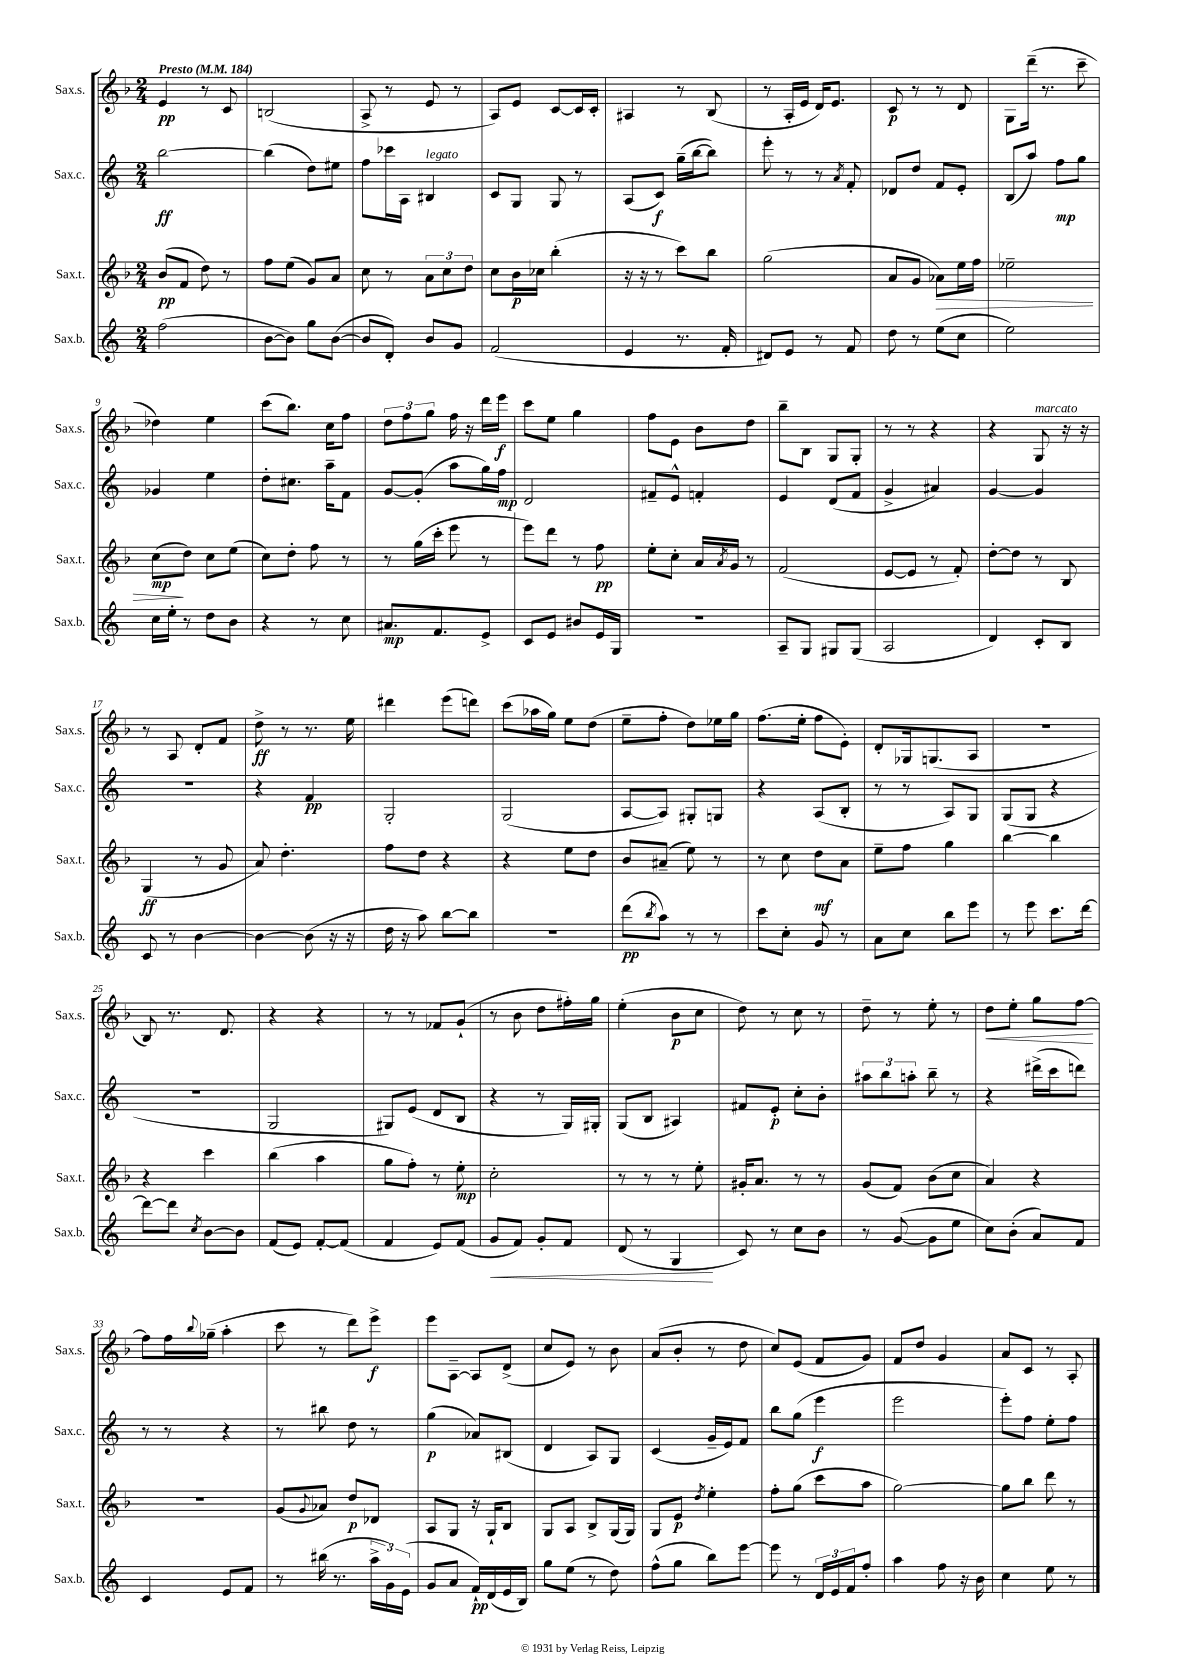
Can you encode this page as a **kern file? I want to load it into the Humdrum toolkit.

**kern	**kern	**kern	**kern
*staff4	*staff3	*staff2	*staff1
*clefG2	*clefG2	*clefG2	*clefG2
*k[]	*k[b-]	*k[]	*k[b-]
*M2/4	*M2/4	*M2/4	*M2/4
*MM184	*MM184	*MM184	*MM184
(2ff\	(8b-/L	[2bb\	4e/
.	8f/J	.	.
.	8dd\)	.	8r
.	8r	.	8c/
=	=	=	=
[8b\L	8ff\L	(4bb\]	(2B/
8b\]J)	(8ee\J	.	.
8gg\L	8g/L)	8dd\L)	.
([8b\J	8a/J	8ee#\J	.
=	=	=	=
8b/]L	8cc\	8ff\L	8A^/
8d'/J)	8r	16ccc-\L	8r
.	.	16A\JJ	.
8b/L	12a\L	4B#/	8e/
.	12cc\	.	.
8g/J	.	.	8r
.	12dd\J	.	.
=	=	=	=
(2f/	8cc\L	8c/L	8A/L)
.	16b-\L	8G/J	8e/J
.	16cc-\JJ	.	.
.	(4bb-'\	8G/	[8c/L
.	.	8r	16c/]L
.	.	.	16c'/JJ
=	=	=	=
4e/	16r	(8A/L	4A#/
.	16r	.	.
.	8r	8c/J)	.
8.r	8ccc\L)	(16gg~\LL	8r
.	.	[16bb\J	.
.	8bb-\J	8bb\]J)	(8B-/
16f'/	.	.	.
=	=	=	=
8d#/L)	(2gg\	8eee'\	8r
8e/J	.	8r	16A'/LL
.	.	.	16e/JJ
8r	.	8r	16d/LK)
.	.	.	8.e/J
.	.	8qa/	.
8f/	.	8f'/	.
=	=	=	=
8dd\	8a/L	8d-/L	8c/
8r	8g/J	8dd/J	8r
(8ee\L	8a-\L)	8f/L	8r
8cc\J	16ee\L	8e'/J	8d/
.	16ff\JJ	.	.
=	=	=	=
2ee\)	2ee-~\	(8B/L	8G\L
.	.	8aa/J)	(16ddd~\Jk
.	.	.	8.r
.	.	8ff\L	.
.	.	8gg\J	8ccc~\
=	=	=	=
16cc\LL	(8cc\L	4g-/	4dd-\)
16ee'\JJ	.	.	.
8r	8dd\J)	.	.
8dd\L	8cc\L	4ee\	4ee\
8b\J	(8ee\J	.	.
=	=	=	=
4r	8cc\L)	8dd'\L	(8ccc\L
.	8dd'\J	8.cc#\J	8.bb-\J)
8r	8ff\	.	.
.	.	16aa~\LK	16cc\LK
8cc\	8r	8f\J	8ff\J
=	=	=	=
8.a#/L	8r	[8g/L	12dd\L
.	.	.	12ff\
.	(16gg\LL	(8g'/]J	.
.	.	.	12gg\J
8.f/	16ccc'\JJ	.	.
.	8eee\	8aa\L	16ff\
.	.	.	16r
8e^/J	8r	16gg\L)	16ddd\LL
.	.	16ff\JJ	16eee\JJ
=	=	=	=
8c/L	8eee\L)	2d/	8ccc\L
8e/J	8ddd\J	.	8ee\J
8b#/L	8r	.	4gg\
16e/L	8ff\	.	.
16G/JJ	.	.	.
=	=	=	=
2r	8ee'\L	8f#~/L	8ff\L
.	8cc'\J	8e^^/J	8e\J
.	16a/LL	4f'/	8b-\L
.	8qa/	.	.
.	16g/JJ	.	.
.	8r	.	8dd\J
=	=	=	=
8A~/L	(2f/	4e/	8bb-~\L
8G/J	.	.	8B-\J
8G#/L	.	(8d/L	8G/L
(8G#/J	.	8f/J	8G'/J
=	=	=	=
2A/	[8e/L	4g^/	8r
.	8e/]J	.	8r
.	8r	4a#/)	4r
.	8f'/)	.	.
=	=	=	=
4d/)	[8dd'\L	[4g/	4r
.	8dd\]J	.	.
8c'/L	8r	4g/]	8G/
8B/J	8B-/	.	16r
.	.	.	16r
=	=	=	=
8c/	(4G/	2r	8r
8r	.	.	8A/
[4b\	8r	.	8d'/L
.	8g/	.	8f/J
=	=	=	=
4b\_	8a/)	4r	8dd^\
.	4.dd'\	.	8r
(8b\]	.	4f/	8.r
16r	.	.	.
16r	.	.	16ee\
=	=	=	=
16dd\	8ff\L	2G'/	4ddd#\
16r	.	.	.
8aa\)	8dd\J	.	.
[8bb\L	4r	.	(8eee\L
8bb\]J	.	.	8ddd\J)
=	=	=	=
2r	4r	(2G/	(8ccc\L
.	.	.	16aa-\L
.	.	.	16gg\JJ)
.	8ee\L	.	8ee\L
.	8dd\J	.	(8dd\J
=	=	=	=
(8ddd\L	8b-/L	[8A/L	8ee~\L
8qbb/	.	.	.
8aa\J)	(8a#~/J	8A/]J)	8ff'\J
8r	8ee\)	8G#'/L	8dd\L)
8r	8r	8G/J	16ee-\L
.	.	.	16gg\JJ
=	=	=	=
8ccc\L	8r	4r	(8.ff\L
8cc'\J	8cc\	.	.
.	.	.	16ee'\Jk
8g/	8dd\L	(8A/L	8ff\L
8r	8a\J	8B'/J	8e'\J)
=	=	=	=
8a\L	8ee~\L	8r	8d'/L
8cc\J	8ff\J	8r	16G-/k
.	.	.	(8.G/
8bb\L	4gg\	8A/L)	.
8eee\J	.	8G/J	8A/J
=	=	=	=
8r	[4bb-\	(8G/L	2r
8eee\	.	8G/J	.
8.ccc\L	4bb-\]	4r	.
[16ddd\Jk	.	.	.
=	=	=	=
8ddd\_L	4r	2r	8B-/)
8ddd\]J	.	.	8.r
8qcc/	.	.	.
[8b\L	4ccc\	.	.
.	.	.	8.d/
8b\]J	.	.	.
=	=	=	=
(8f/L	(4bb-\	2G/	4r
8e/J)	.	.	.
[8f'/L	4aa\	.	4r
(8f/]J	.	.	.
=	=	=	=
4f/	8gg\L	8G#/L)	8r
.	8ff'\J)	(8e/J	8r
8e/L)	8r	8d/L	8f-/L
(8f/J	8ee'\	8B/J	(8g`/J
=	=	=	=
8g/L	2cc'\	4r	8r
8f/J)	.	.	8b-\
8g'/L	.	8r	8dd\L
8f/J	.	16G/LL)	16ff#'\L)
.	.	16G#'/JJ	16gg\JJ
=	=	=	=
(8d/	8r	(8G/L	(4ee'\
8r	8r	8B/J	.
4G/	8r	4A#/)	8b-\L
.	8ee'\	.	8cc\J
=	=	=	=
8c/)	16g#'/LK	8f#/L	8dd\)
.	8.a/J	.	.
8r	.	8e'/J	8r
8cc\L	8r	8cc'\L	8cc\
8b\J	8r	8b'\J	8r
=	=	=	=
8r	(8g/L	12aa#\L	8dd~\
.	.	12bb\	.
([8g/	8f/J)	.	8r
.	.	12aa'\J	.
8g\]L	(8b-\L	8bb~\	8ee'\
8ee\J	8cc\J	8r	8r
=	=	=	=
8cc\L)	4a/)	4r	8dd\L
(8b'\J	.	.	8ee'\J
8a/L)	4r	(16ddd#^\LL	8gg\L
.	.	16ccc\J	.
8f/J	.	8ddd\J)	[8ff\J
=	=	=	=
4c/	2r	8r	8ff\]L
.	.	8r	16ff\L
.	.	.	8qqbb-/
.	.	.	(16gg-~\JJ
8e/L	.	4r	4aa'\
8f/J	.	.	.
=	=	=	=
8r	(8g/L	8r	8ccc\
.	8qqg/	.	.
(16bb#\	8a-/J)	8bb#\	8r
8.r	.	.	.
.	8dd/L	8dd\	8ddd\L)
24aa^\LL	8d-/J	8r	8eee^\J
24g\)	.	.	.
(24e\JJ	.	.	.
=	=	=	=
8g/L	8A/L	(4gg\	8eee\L
8a/J	8G/J	.	[8A~\J
16f`/LL)	16r	8a-/L)	8A/]L
(16d/	16G`/LK	.	.
16e/	8B-/J	(8B#/J	(8d^/J
16B/JJ)	.	.	.
=	=	=	=
8gg\L	8G/L	4d/	8cc/L
(8ee\J	8A/J	.	8e/J)
8r	8B-^/L	8A/L)	8r
8dd\)	(16G/L	8G/J	8b-\
.	16G/JJ)	.	.
=	=	=	=
(8ff^^\L	8G/L	(4c/	(8a/L
8gg\J	8e/J	.	8b-'/J
.	8qdd/	.	.
8bb\L)	4ee'\	16g~/LL	8r
.	.	16e/J)	.
[8eee\J	.	8f/J	8dd\
=	=	=	=
8eee\]	8ff'\L	8bb\L	8cc/L)
8r	(8gg\J	(8gg\J	(8e/J
24d/LL	8ccc\L	4eee\	8f/L
24e/	.	.	.
24f/J	.	.	.
8ff'/J	8aa\J	.	8g/J)
=	=	=	=
4aa\	[2gg\)	2eee\	8f/L
.	.	.	8dd/J
8ff\	.	.	4g/
16r	.	.	.
16b\	.	.	.
=	=	=	=
4cc\	8gg\]L	8eee'\L)	8a/L
.	8bb-\J	8ff\J	8c/J
8ee\	8ddd\	8ee'\L	8r
8r	8r	8ff\J	8A'/
==	==	==	==
*-	*-	*-	*-
